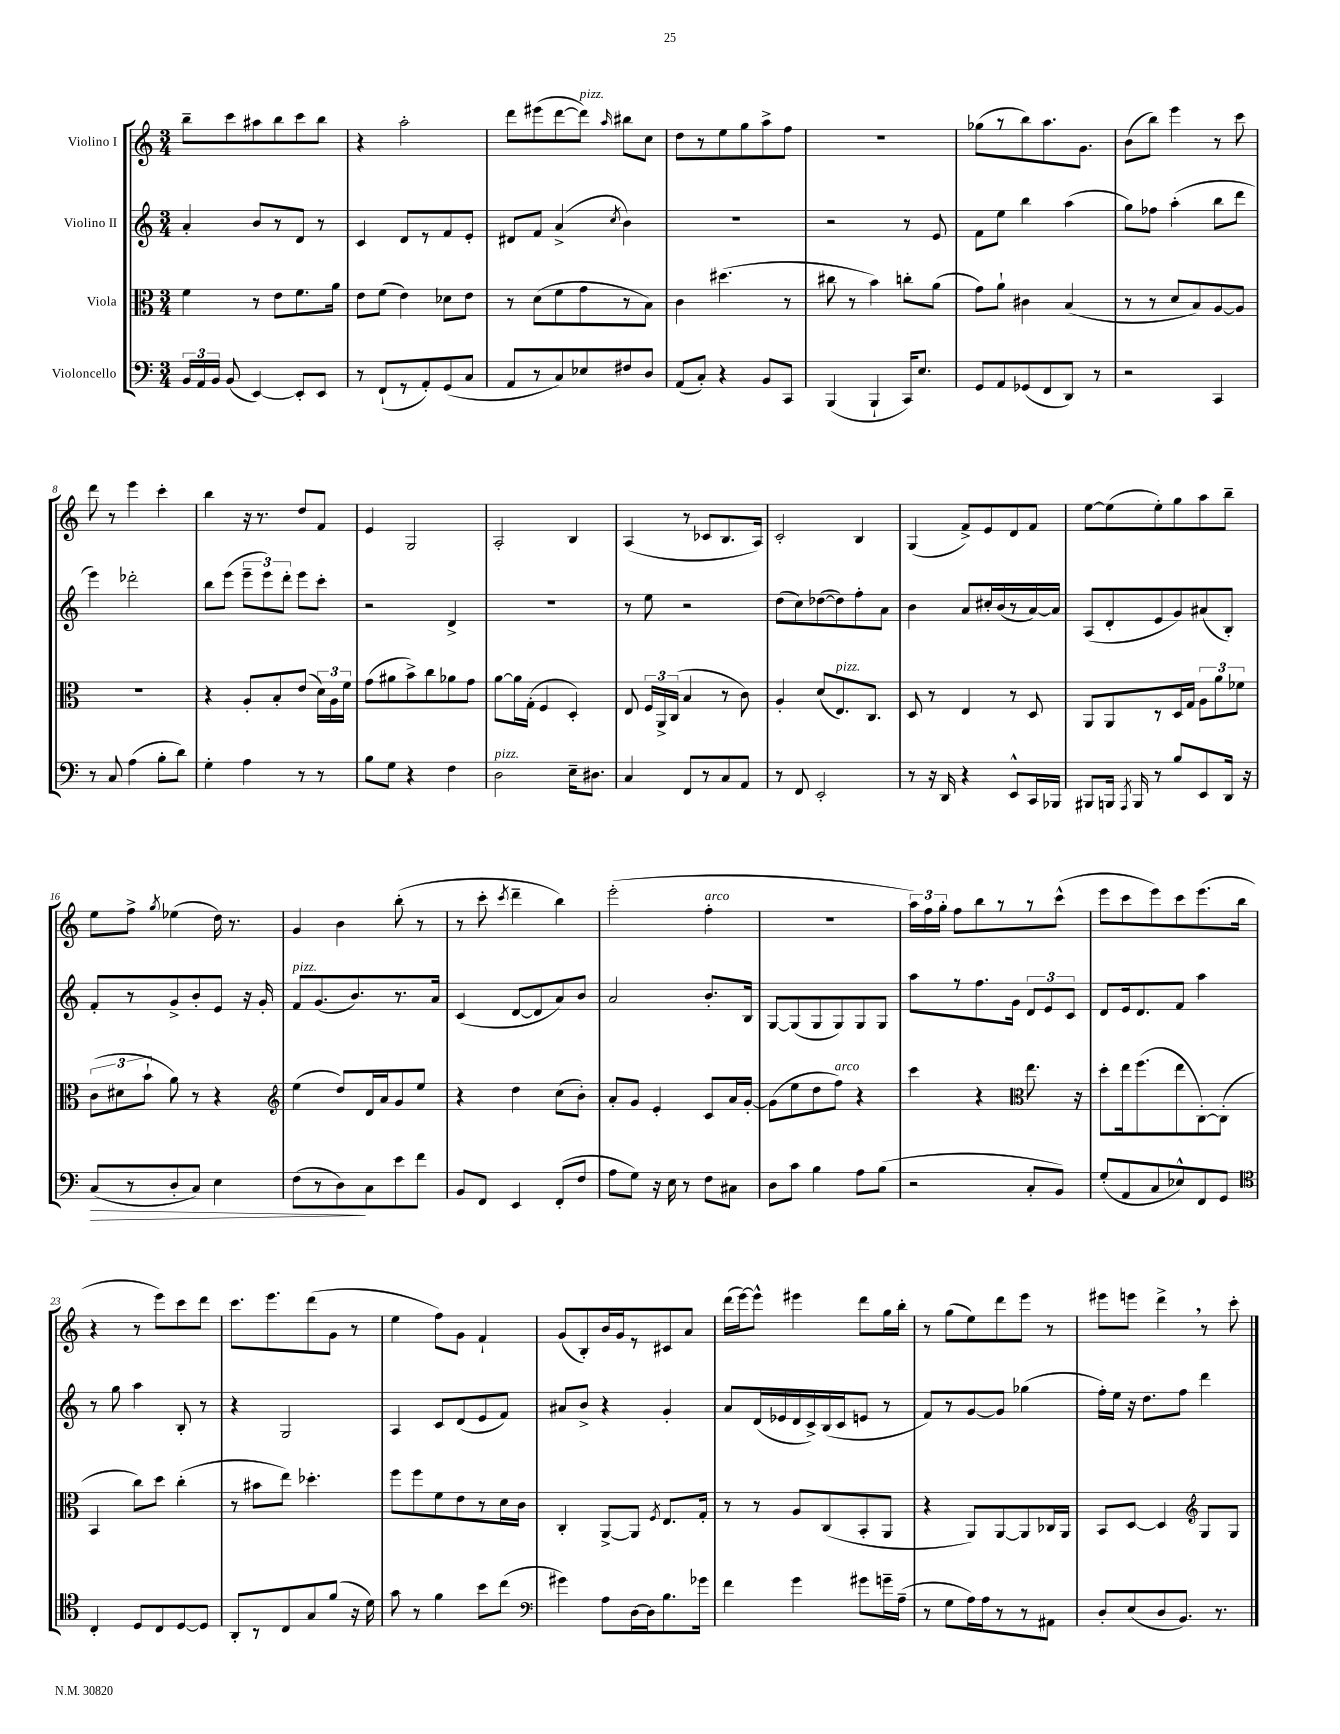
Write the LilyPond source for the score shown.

<<
\new StaffGroup <<
\new Staff = "s0" \with { instrumentName = "Violino I" } {
    \clef treble \key c \major \numericTimeSignature \time 3/4
    \autoBeamOff b''8[-- c'''8 ais''8 b''8 c'''8 b''8] |
    r4 a''2-. |
    d'''8[ eis'''8( d'''8~ d'''8]^\markup { \italic "pizz." }) \grace { a''16 } bis''8[ c''8] |
    d''8[ r8 e''8 g''8 a''8-> f''8] |
    R2. |
    ges''8[( r8 b''8) a''8. g'8.] |
    b'8[( b''8]) e'''4 r8 c'''8 |
    d'''8 r8 e'''4 c'''4-. |
    b''4 r16 r8. d''8[ f'8] |
    e'4 g2 |
    a2-. b4 |
    a4( r8 ces'8[ b8. a16]) |
    c'2-. b4 |
    g4( f'8[->) e'8 d'8 f'8] |
    e''8[~ e''8( e''8-.) g''8 a''8 b''8]-- |
    e''8[ f''8]-> \acciaccatura { g''8 } ees''4( d''16) r8. |
    g'4 b'4 b''8-.( r8 |
    r8 c'''8-. \acciaccatura { c'''8 } d'''4-- b''4) |
    e'''2-.( f''4-.^\markup { \italic "arco" } |
    R2. |
    \tuplet 3/2 { a''16[) f''16 g''16]-. } f''8[ b''8 r8 r8 c'''8]-^( |
    e'''8[ c'''8 e'''8) c'''8 e'''8.( b''16] |
    r4 r8 e'''8[) c'''8 d'''8] |
    c'''8.[ e'''8. d'''8( g'8] r8 |
    e''4 f''8[) g'8] f'4-! |
    g'8[( b8-.) b'16 g'16 r8 cis'8 a'8] |
    d'''16[( e'''16~) e'''8]-^ eis'''4 d'''8[ g''16 b''16]-. |
    r8 g''8[( e''8) d'''8 e'''8] r8 |
    eis'''8[ e'''8] d'''4-> \breathe r8 c'''8-. \bar "|." |
}
\new Staff = "s1" \with { instrumentName = "Violino II" } {
    \clef treble \key c \major \numericTimeSignature \time 3/4
    \autoBeamOff a'4-. b'8[ r8 d'8] r8 |
    c'4 d'8[ r8 f'8 e'8]-. |
    dis'8[ f'8] a'4->( \acciaccatura { c''8 } b'4) |
    R2. |
    r2 r8 e'8 |
    f'8[ e''8] b''4 a''4( |
    g''8[) fes''8] a''4-.( b''8[ d'''8] |
    e'''4) des'''2-. |
    b''8[ e'''8]( \tuplet 3/2 { e'''8[-- e'''8) d'''8]-. } e'''8[ c'''8]-. |
    r2 d'4-> |
    R2. |
    r8 e''8 r2 |
    d''8[( c''8) des''8~( des''8) f''8-. a'8] |
    b'4 a'8[ cis''16-. b'16( r8 a'16~) a'16] |
    a8[( d'8-. e'8 g'8) ais'8( b8]-.) |
    f'8[-. r8 g'8-> b'8-. e'8] r16 g'16-. |
    f'8[^\markup { \italic "pizz." } g'8.( b'8.) r8. a'16] |
    c'4( d'8[~ d'8 a'8) b'8] |
    a'2 b'8.[-. b16] |
    g8[~ g8( g8 g8) g8 g8] |
    a''8[ r8 f''8. g'16] \tuplet 3/2 { d'8[ e'8 c'8] } |
    d'8[ e'16 d'8. f'8] a''4 |
    r8 g''8 a''4 b8-. r8 |
    r4 g2 |
    a4 c'8[ d'8( e'8 f'8]) |
    ais'8[ b'8]-> r4 g'4-. |
    a'8[ d'16( ees'16 d'16 c'16->) b16( c'16 e'8] r8 |
    f'8[) r8 g'8~ g'8] ges''4( |
    f''16[-.) e''16] r16 d''8.[ f''8] d'''4 \bar "|." |
}
\new Staff = "s2" \with { instrumentName = "Viola" } {
    \clef alto \key c \major \numericTimeSignature \time 3/4
    \autoBeamOff f'4 r8 e'8[ f'8. a'16] |
    e'8[ f'8]( e'4) des'8[ e'8] |
    r8 d'8[( f'8 g'8 r8 b8]) |
    c'4 dis''4.( r8 |
    cis''8 r8 b'4) c''8[-. a'8]( |
    g'8[) a'8]-! cis'4 b4( |
    r8 r8 d'8[ b8) a8~ a8] |
    r2. |
    r4 a8[-. b8-. e'8]( \tuplet 3/2 { d'16[) a16 f'16] } |
    g'8[( ais'8 b'8->) c''8 aes'8 g'8] |
    a'8[~ a'16 g16]-.( f4 d4-.) |
    e8 \tuplet 3/2 { f16[ a,16-> c16]( } b4 r8 c'8) |
    a4-. d'8[( e8.^\markup { \italic "pizz." }) c8.] |
    d8 r8 e4 r8 d8 |
    a,8[ a,8 r8 d16 g16] \tuplet 3/2 { a8[ a'8 fes'8] } |
    \tuplet 3/2 { c'8[( dis'8 b'8]-! } a'8) r8 r4 |
    \clef treble e''4( d''8[) d'16 a'16 g'8 e''8] |
    r4 d''4 c''8[( b'8]-.) |
    a'8[-. g'8] e'4-. c'8[ a'16 g'16]~-. |
    g'8[( e''8 d''8 f''8]^\markup { \italic "arco" }) r4 |
    c'''4 r4 \clef alto e''8. r16 |
    d''8[-. e''16 f''8.( e''8 c8~-.) c8]-.( |
    b,4 c''8[) d''8] c''4-.( |
    r8 bis'8[ e''8]) des''4.-. |
    f''8[ f''8 f'8 e'8 r8 d'16 c'16] |
    c4-. a,8[~-> a,8] \acciaccatura { f8 } e8.[ g16]-. |
    r8 r8 a8[ c8( b,8-. a,8] |
    r4 a,8[) a,8~ a,8 ces16 a,16] |
    b,8[ d8]~ d4 \clef treble g8[ g8] \bar "|." |
}
\new Staff = "s3" \with { instrumentName = "Violoncello" } {
    \clef bass \key c \major \numericTimeSignature \time 3/4
    \autoBeamOff \tuplet 3/2 { b,16[ a,16 b,16] } b,8( e,4~) e,8[-. e,8] |
    r8 f,8[-!( r8 a,8-.) g,8( c8] |
    a,8[ r8 c8) ees8 fis8 d8] |
    a,8[( c8]-.) r4 b,8[ c,8] |
    b,,4( b,,4-! c,16[) e8.] |
    g,8[ a,8 ges,8( f,8 d,8]) r8 |
    r2 c,4 |
    r8 c8 a4( b8[-. d'8]) |
    g4-. a4 r8 r8 |
    b8[ g8] r4 f4 |
    d2^\markup { \italic "pizz." } e16[-- dis8.] |
    c4 f,8[ r8 c8 a,8] |
    r8 f,8 e,2-. |
    r8 r16 d,16 r4 e,8[-^ c,16 bes,,16] |
    bis,,8[ b,,16] \acciaccatura { a,,8 } b,,16 r8 b8[ e,8 d,16] r16 |
    c8[\>( r8 d8-. c8]) e4 |
    f8[( r8 d8\!) c8 e'8 f'8] |
    b,8[ f,8] e,4 f,8[-.( f8] |
    a8[ g8]) r16 e16 r8 f8[ cis8] |
    d8[ c'8] b4 a8[ b8]( |
    r2 c8[-. b,8]) |
    g8[-.( a,8 c8 ees8-^) f,8 g,8] |
    \clef tenor c4-. d8[ c8 d8~ d8] |
    a,8[-. r8 c8 g8 f'8]( r16 d'16) |
    g'8 r8 f'4 b'8[ c''8]( |
    \clef bass gis'4) a8[ d16~ d16 b8. ges'16] |
    f'4 g'4 gis'8[ g'16-- a16]--( |
    r8 g8[ a16) a16 r8 r8 ais,8] |
    d8[-. e8( d8 b,8.]) r8. \bar "|." |
}
>>
>>
